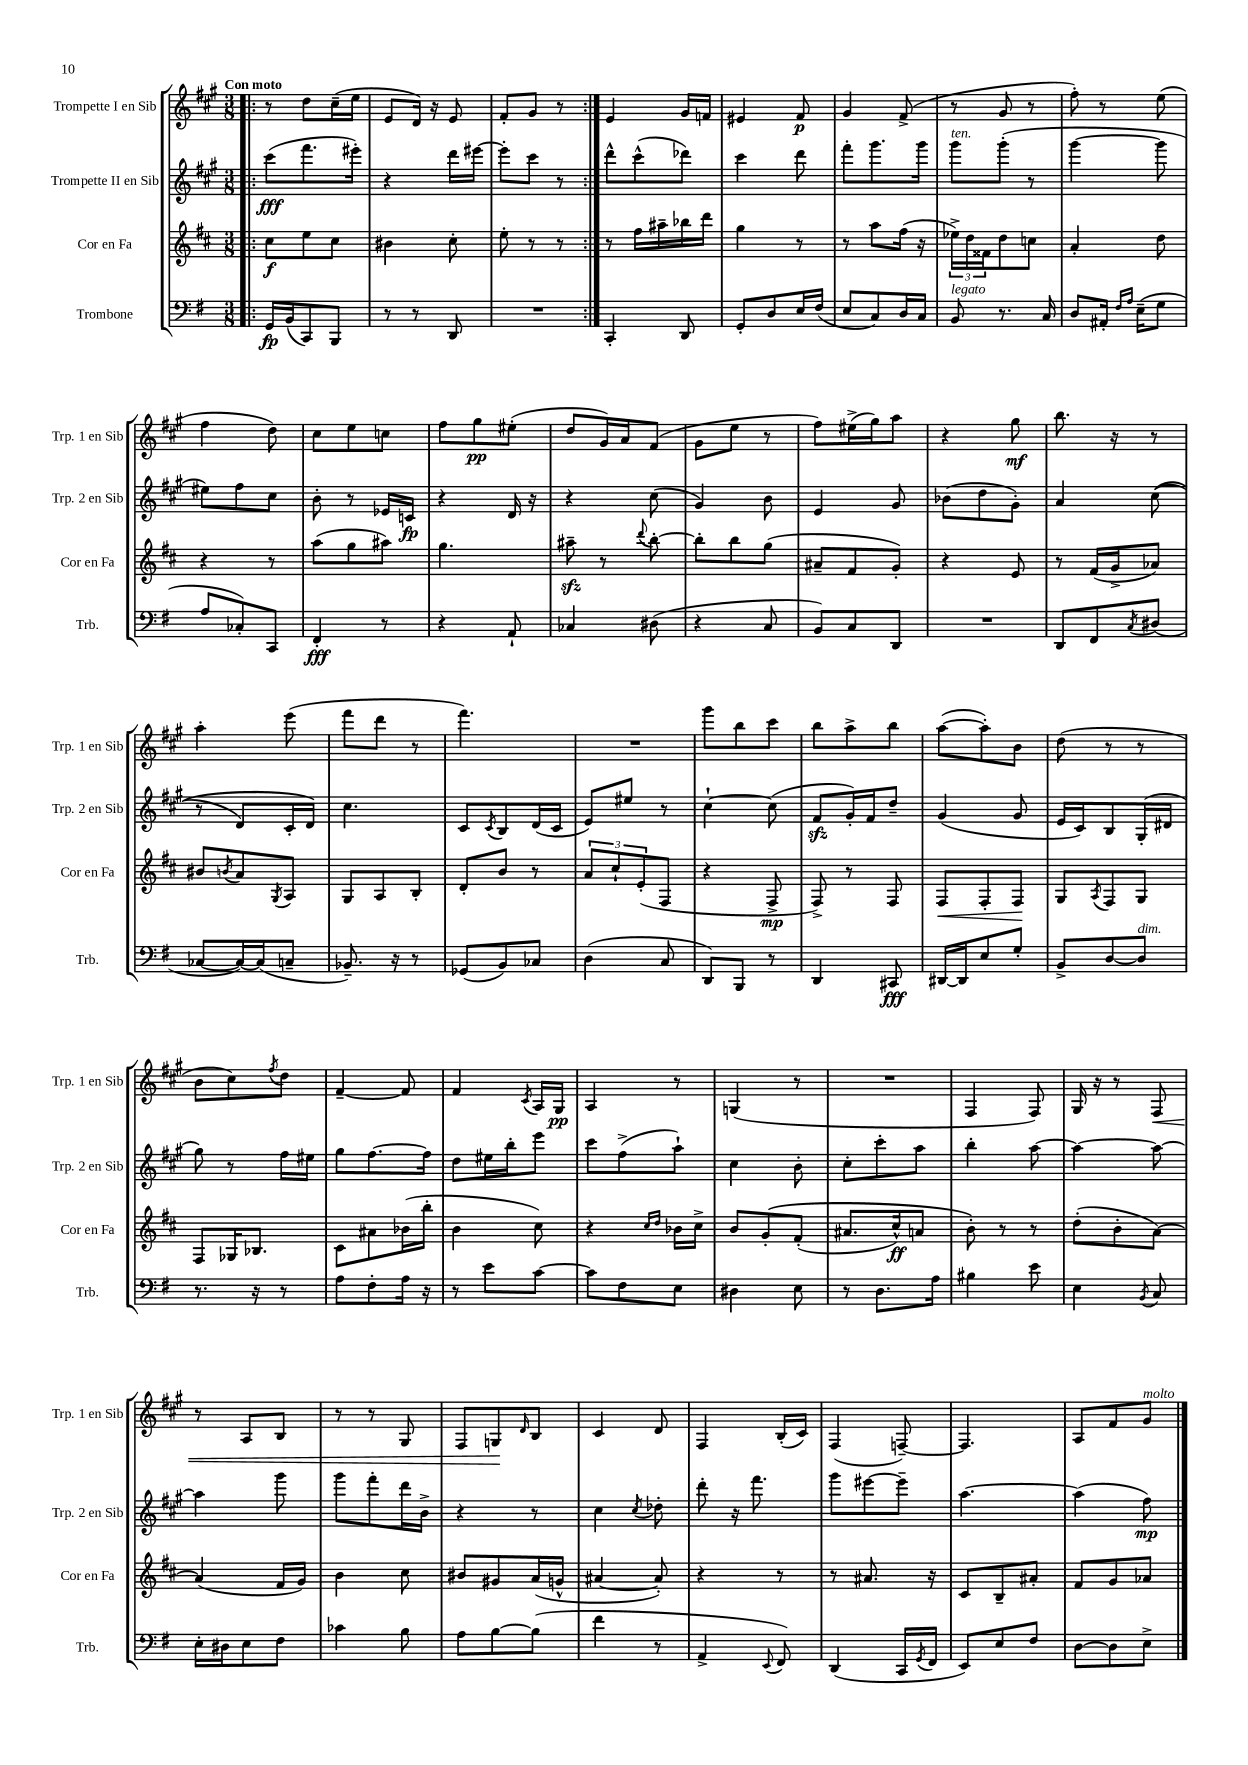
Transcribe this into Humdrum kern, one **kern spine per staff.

**kern	**kern	**kern	**kern
*staff4	*staff3	*staff2	*staff1
*clefF4	*clefG2	*clefG2	*clefG2
*k[f#]	*k[f#c#]	*k[f#c#g#]	*k[f#c#g#]
*M3/8	*M3/8	*M3/8	*M3/8
=!|:	=!|:	=!|:	=!|:
16GG/LL	8cc#\L	(8ccc#\L	8r
(16BB/J	.	.	.
8CC/)	8ee\	8.fff#\	8dd\L
8BBB/J	8cc#\J	.	(16cc#~\L
.	.	16eee#'\Jk)	16ee\JJ
=	=	=	=
8r	4b#\	4r	8e/L
8r	.	.	16d/Jk)
.	.	.	16r
8DD/	8cc#'\	16ddd\LL	8e/
.	.	[16eee#\JJ	.
=	=	=	=
4.r	8ee'\	8eee#'\]L	8f#'/L
.	8r	8ccc#\J	8g#/J
.	8r	8r	8r
=:|!	=:|!	=:|!	=:|!
4CC'/	8r	8ddd^^\L	4e/
.	16ff#\LL	(8ccc#^^\	.
.	16aa#~\	.	.
8DD/	16bb-\	8ddd-\J)	16g#/LL
.	16ddd\JJ	.	16f/JJ
=	=	=	=
8GG'/L	4gg\	4ccc#\	4e#/
8D/	.	.	.
16E/L	8r	8ddd\	8f#/
(16F#/JJ	.	.	.
=	=	=	=
8E/L	8r	8fff#'\L	4g#/
8C/)	8aa\L	8.ggg#\	.
16D/L	(16ff#\Jk	.	(8f#^/
16C/JJ	16r	16ggg#\Jk	.
=	=	=	=
8BB/	24ee-^\LL)	8ggg#\L	8r
.	24dd\	.	.
.	24f##\J	.	.
8.r	8dd\	(8ggg#'\J	8g#/
.	8cc\J	8r	8r
16C/	.	.	.
=	=	=	=
8D/L	4a'/	[4ggg#\	8ff#'\)
16AA#'/Jk	.	.	8r
16qqF#/LL	.	.	.
16qqA/JJ	.	.	.
(16E~\LK	.	.	.
8G\J	8dd\	8ggg#\]	(8ee\
=	=	=	=
8A/L	4r	8ee#\L)	4ff#\
8C-'/)	.	8ff#\	.
8CC/J	8r	8cc#\J	8dd\)
=	=	=	=
4FF#'/	(8aa\L	8b'\	8cc#\L
.	8gg\	8r	8ee\
8r	8aa#\J)	16e-/LL	8cc\J
.	.	16c/JJ	.
=	=	=	=
4r	4.gg\	4r	8ff#\L
.	.	.	8gg#\
8AA`/	.	16d/	(8ee#'\J
.	.	16r	.
=	=	=	=
4C-/	8aa#~\	4r	8dd/L
.	8r	.	16g#/L)
.	.	.	16a/J
.	8qqddd/	.	.
(8D#\	[8bb'\	(8cc#\	(8f#/J
=	=	=	=
4r	8bb'\]L	4g#/)	8g#\L
.	8bb\	.	8ee\J
8C/	(8gg\J	8b\	8r
=	=	=	=
8BB/L)	8a#~/L	4e/	8ff#\L)
8C/	8f#/	.	(16ee#^\L
.	.	.	16gg#\J)
8DD/J	8g'/J)	8g#/	8aa\J
=	=	=	=
4.r	4r	(8b-\L	4r
.	.	8dd\	.
.	8e/	8g#'\J)	8gg#\
=	=	=	=
8DD/L	8r	4a/	8.bb\
8FF#/	(16f#/LL	.	.
.	16g^/J	.	16r
8qC/	.	.	.
(8D#/J	8a-/J)	&((8cc#\	8r
=	=	=	=
[8C-/L	8b#/L	8r	4aa'\
.	8qb/	.	.
16C-/_L)	8a/	8d/L)	.
(16C-/]J	.	.	.
.	8qG/	.	.
8C~/J	8A/J	16c#'/L	(8eee\
.	.	16d/JJ&)	.
=	=	=	=
8.BB-~/)	8G/L	4.cc#\	8fff#\L
.	8A/	.	8ddd\J
16r	.	.	.
8r	8B'/J	.	8r
=	=	=	=
(8GG-/L	8d'/L	8c#/L	4.fff#\)
.	.	8qc#/	.
8BB/)	8b/J	8B/	.
8C-/J	8r	(16d/L	.
.	.	16c#/JJ	.
=	=	=	=
(4D\	12a/L	8e/L)	4.r
.	12cc#`/	.	.
.	.	8ee#/J	.
.	(12e'/	.	.
8C/	8F#/J	8r	.
=	=	=	=
8DD/L)	4r	[4cc#`\	8ggg#\L
8BBB/J	.	.	8bb\
8r	8F#^/	(8cc#\]	8ccc#\J
=	=	=	=
4DD/	8F#^/)	8f#/L	8bb\L
.	8r	16g#'/L)	8aa^\
.	.	16f#/J	.
8CC#/	8F#/	8dd~/J	8bb\J
=	=	=	=
[16DD#/LL	8F#/L	(4g#/	([8aa\L
16DD#/]J	.	.	.
8E/	8F#'/	.	8aa'\])
8G'/J	8F#/J	8g#/	8b\J
=	=	=	=
8BB^/L	8G/L	16e/LL	(8dd\
.	.	16c#/J)	.
.	8qA/	.	.
[8D/	8F#/	8B/	8r
8D/]J	8G/J	(16G#'/L	8r
.	.	16d#/JJ	.
=	=	=	=
8.r	8F#/L	8gg#\)	8b\L
.	16G-/K	8r	8cc#\)
16r	8.B-/J	.	.
.	.	.	8qff#/
8r	.	16ff#\LL	8dd\J
.	.	16ee#\JJ	.
=	=	=	=
8A\L	8c#\L	8gg#\L	[4f#~/
8F#'\	8a#\	[8.ff#\	.
16A\Jk	(16b-\L	.	8f#/]
16r	16bb'\JJ	16ff#\]Jk	.
=	=	=	=
8r	4b\	8dd\L	4f#/
8e\L	.	16ee#\L	.
.	.	16bb'\J	.
.	.	.	8qc#/
[8c\J	8cc#\)	8eee\J	16A/LL
.	.	.	16G#/JJ
=	=	=	=
8c\]L	4r	8ccc#\L	4A/
8F#\	.	(8ff#^\	.
.	16qqcc#/LL	.	.
.	16qqdd/JJ	.	.
8E\J	16b-\LL	8aa`\J)	8r
.	16cc#^\JJ	.	.
=	=	=	=
4D#\	8b/L	4cc#\	(4G/
.	&(8g'/	.	.
8E\	(8f#'/J	8b'\	8r
=	=	=	=
8r	8.a#/L	8cc#'\L	4.r
8.D\L	.	8ccc#'\	.
.	16cc#^^/k)	.	.
.	8a/J	8aa\J	.
16A\Jk	.	.	.
=	=	=	=
4B#\	8b'\&)	4bb'\	4F#/
.	8r	.	.
8e\	8r	[8aa\	8F#/)
=	=	=	=
4E\	(8dd'\L	4aa\_	16G#/
.	.	.	16r
.	8b'\	.	8r
8qBB/	.	.	.
8C/	[8a\J)	8aa\_	8F#/
=	=	=	=
16E'\LL	(4a/]	4aa\]	8r
16D#\J	.	.	.
8E\	.	.	8A/L
8F#\J	16f#/LL	8ggg#\	8B/J
.	16g/JJ)	.	.
=	=	=	=
4c-\	4b\	8ggg#\L	8r
.	.	8fff#'\	8r
8B\	8cc#\	16ddd\L	8G#/
.	.	16b^\JJ	.
=	=	=	=
8A\L	8b#/L	4r	8F#/L
[8B\	8g#/	.	8G/
.	.	.	16qqd/
(8B\]J	(16a/L	8r	8B/J
.	16g^^/JJ	.	.
=	=	=	=
4f#\	[4a#/	4cc#\	4c#/
.	.	8qcc#/	.
8r	8a#'/])	8dd-'\	8d/
=	=	=	=
4AA^/	4r	8ddd'\	4F#/
.	.	16r	.
.	.	8.fff#\	.
8qqEE/	.	.	.
8FF#/)	8r	.	(16B'/LL
.	.	.	16c#/JJ)
=	=	=	=
(4DD/	8r	8ggg#\L	(4F#/
.	8.a#/	[8eee#\	.
16CC/LL	.	8eee#~\]J	[8F~/)
8qGG/	.	.	.
16FF#/JJ	16r	.	.
=	=	=	=
8EE/L)	8c#/L	[4.aa\	4.F/]
8E/	8B~/	.	.
8F#/J	8a#'/J	.	.
=	=	=	=
[8D\L	8f#/L	(4aa\]	8A/L
8D\]	8g/	.	8f#/
8E^\J	8a-/J	8ff#\)	8g#/J
==	==	==	==
*-	*-	*-	*-
